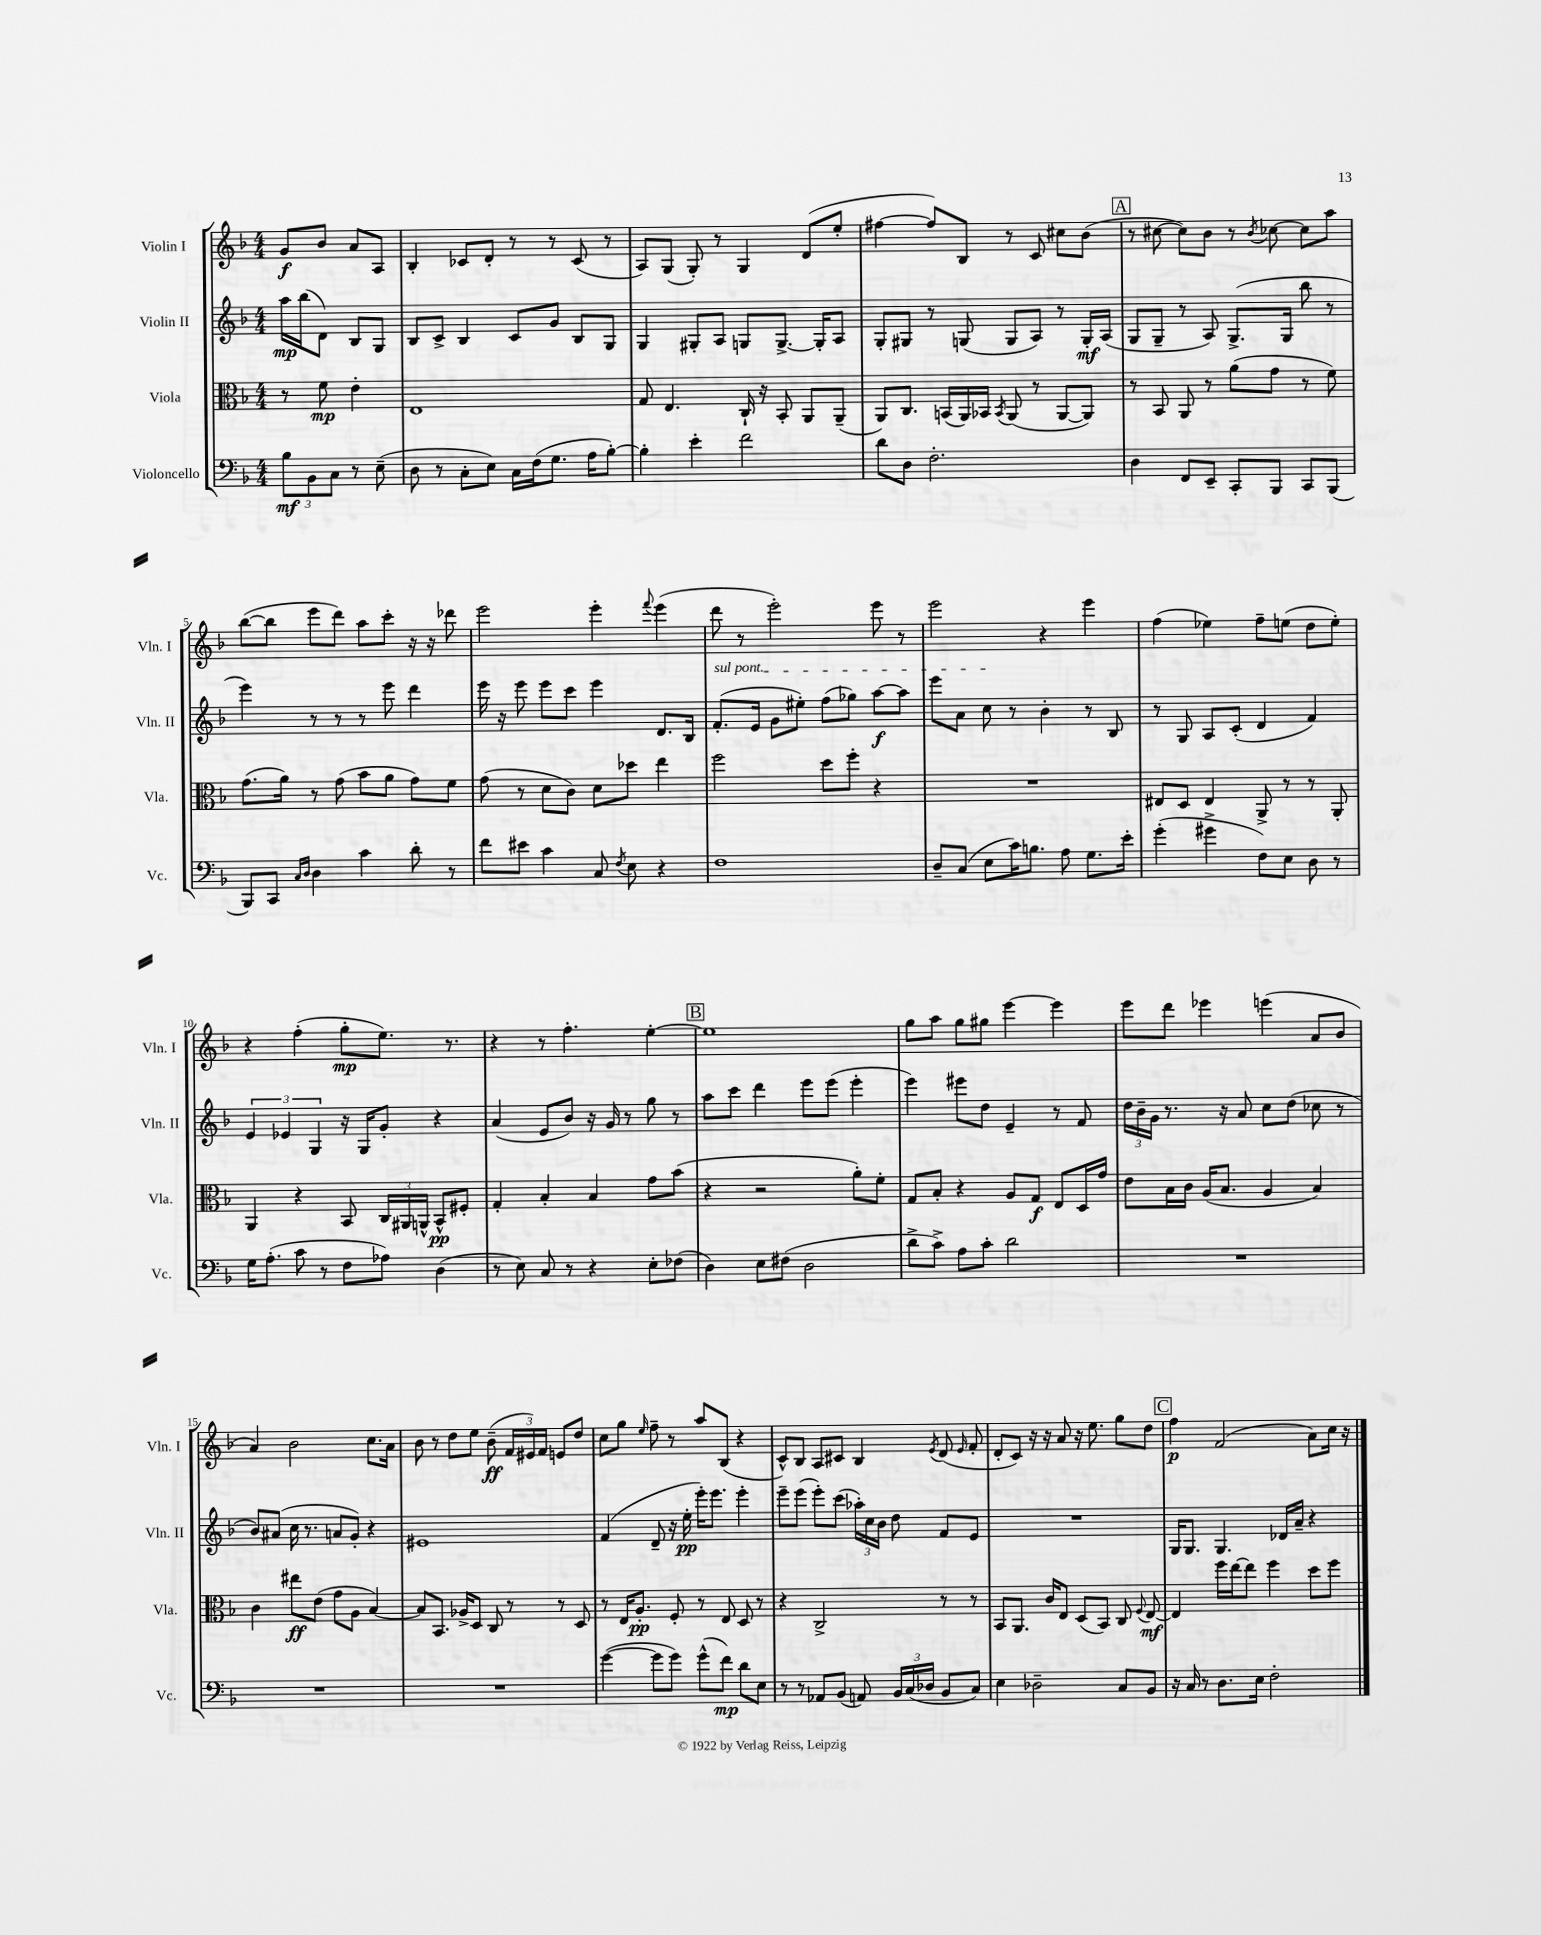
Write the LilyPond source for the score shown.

<<
\new StaffGroup <<
\new Staff = "s0" \with { instrumentName = "Violin I" shortInstrumentName = "Vln. I" } {
    \clef treble \key f \major \numericTimeSignature \time 4/4 \partial 2
    \autoBeamOff g'8[\f bes'8] a'8[ a8] |
    bes4-. ces'8[ d'8]-. r8 r8 ces'8( r8 |
    a8[) g8]( g8-.) r8 g4 d'8[( e''8]-. |
    fis''4~ fis''8[) bes8] r8 c'8 cis''8[ bes'8]( |
    \mark \markup { \box "A" } r8 cis''8~ cis''8[) bes'8] r8 \acciaccatura { bes'8 } ces''8~ ces''8[ a''8] |
    bes''8[~( bes''8] e'''8[ d'''8]) a''8[ c'''8]-. r16 r16 des'''8 |
    e'''2 e'''4-. \appoggiatura { f'''8 } e'''4( |
    d'''8 r8 e'''2-.) e'''8 r8 |
    e'''2 r4 e'''4 |
    f''4( ees''4) f''8[-- e''8]( d''8[ e''8]-.) |
    r4 f''4-.( g''8[-.\mp e''8.]) r8. |
    r4 r8 f''4.-. e''4~-. |
    \mark \markup { \box "B" } e''1 |
    g''8[ a''8] g''8[ gis''8] e'''4~ e'''4 |
    e'''8[ d'''8] ees'''4 e'''4( a'8[ bes'8] |
    a'4) bes'2 c''8.[ a'16] |
    bes'8 r8 d''8[ e''8] bes'8--\ff( \tuplet 3/2 { f'16[ eis'16) f'16] } e'8[ d''8] |
    c''8[ g''8] \grace { e''16 } f''8-- r8 a''8[ bes8]( r4 |
    c'8[-^) bes8] a8[ cis'8] bes4 \acciaccatura { e'8 } d'8( \grace { e'16 } f'8-. |
    d'8[-. c'8]) r16 r16 a'8 r16 e''8. g''8[ d''8] |
    \mark \markup { \box "C" } f''4\p f'2( a'8[) c''16] r16 \bar "|." |
}
\new Staff = "s1" \with { instrumentName = "Violin II" shortInstrumentName = "Vln. II" } {
    \clef treble \key f \major \numericTimeSignature \time 4/4 \partial 2
    \autoBeamOff a''16[\mp bes''16( d'8]) bes8[ g8] |
    bes8[ c'8]-> bes4 c'8[ g'8] bes8[ g8] |
    g4 gis8[-. a8] g8[ g8.]~-> g16[-. a8] |
    g8[-. gis8] r8 g8( g8[ a8]) r8 g16[-.\mf a16]( |
    \mark \markup { \box "A" } g8[ g8]-- r8 a8) g8.[->( g16] bes''8 r8 |
    e'''4) r8 r8 r8 e'''8 d'''4 |
    e'''16 r16 e'''8 e'''8[ c'''8] e'''4 d'8.[ bes16] |
    \once \override TextSpanner.bound-details.left.text = \markup { \italic "sul pont." } f'8.[-.\startTextSpan( e'16] g'8[ eis''8]-.) f''8[( ges''8]) a''8[~\f a''8] |
    e'''8[ a'8] c''8\stopTextSpan r8 bes'4-. r8 bes8 |
    r8 g8 a8[ c'8]-.( d'4 f'4) |
    \tuplet 3/2 { e'4 ees'4 g4 } r16 g16[ g'8]-. r4 |
    a'4( e'8[ bes'8]) r16 g'16 r8 g''8 r8 |
    \mark \markup { \box "B" } a''8[ c'''8] d'''4 e'''8[ e'''8]( e'''4-. |
    e'''4) eis'''8[ d''8] e'4-- r8 f'8 |
    \tuplet 3/2 { d''16[ bes'16-- g'16] } r8. r16 a'8 c''8[ d''8]( ces''8 r8 |
    bes'8[) ais'8]( c''16 r8. a'8[ g'8]-.) r4 |
    eis'1 |
    f'4( d'8-- r16 e''16-.\pp e'''16[-.) e'''8.] e'''4-. |
    e'''8[-- e'''8]( e'''8[-.) c'''8]( \tuplet 3/2 { aes''16[-.) c''16 bes'16] } d''8 f'8[ e'8] |
    R1 |
    \mark \markup { \box "C" } g16[ g8.] g4. des'16[ a'16]-- r4 \bar "|." |
}
\new Staff = "s2" \with { instrumentName = "Viola" shortInstrumentName = "Vla." } {
    \clef alto \key f \major \numericTimeSignature \time 4/4 \partial 2
    \autoBeamOff r8 f'8\mp e'4-. |
    e1 |
    g8 e4. c16-! r16 bes,8-. a,8[ a,8]--( |
    a,8[) c8.] b,16[( a,16) bes,16] \acciaccatura { bes,8 } a,8( r8 a,8[~ a,8]) |
    \mark \markup { \box "A" } r8 bes,8 a,8 r8 a'8[( g'8] r8 f'8) |
    g'8.[( a'16]) r8 g'8( bes'8[ a'8] g'8[) f'8] |
    g'8( r8 d'8[ c'8]) d'8[ des''8] e''4 |
    f''2 d''8[ f''8]-. r4 |
    R1 |
    eis8[ d8] eis4 a,8-> r8 r8 a,8-. |
    a,4 r4 bes,8 \tuplet 3/2 { c16[ ais,16 a,16]-^ } bes,8[-^\pp fis8]-. |
    g4-. bes4-. bes4 g'8[ bes'8]( |
    \mark \markup { \box "B" } r4 r2 a'8[-.) f'8]-. |
    g8[ bes8]-. r4 a8[ g8]\f e8[ d16 g'16] |
    e'8[ bes16 c'16] a16[( bes8.] a4 bes4) |
    c'4 eis''8[\ff e'8]( g'8[ a8] bes4~) |
    bes8[ bes,8.] aes16[-> d8] c8 r8 r8 d8 |
    r8 e16[ a8.]-.\pp f8-. r8 e8 d8 r8 |
    r4 c2-> r8 r8 |
    bes,8[ a,8.] c'16[ e8] d8[( bes,8]) c8 \appoggiatura { f8 } e8~\mf |
    \mark \markup { \box "C" } e4 f''16[ e''16~ e''8] f''4 d''8[ f''8] \bar "|." |
}
\new Staff = "s3" \with { instrumentName = "Violoncello" shortInstrumentName = "Vc." } {
    \clef bass \key f \major \numericTimeSignature \time 4/4 \partial 2
    \autoBeamOff \tuplet 3/2 { bes8[\mf bes,8 c8] } r8 e8--( |
    d8 r8 c8[-. e8]) c16[ f16( g8.] a16[ bes8]~-.) |
    bes4-. e'4-. f'2 |
    d'8[ d8] f2.-. |
    \mark \markup { \box "A" } d4 f,8[ e,8]-- c,8[-. bes,,8] c,8[ bes,,8]( |
    bes,,8[) c,8] \grace { c16[ d16] } d4 c'4 d'8-. r8 |
    f'8[ eis'8] c'4 c8 \acciaccatura { f8 } e8 r4 |
    f1 |
    d8[-- c8]( e8[ c'16) b8.] a8 g8.[ e'16]-. |
    g'4-.( gis'4-> f8[) e8] d8 r8 |
    g16[ a8.]-.( c'8 r8 f8[ aes8]) d4( |
    r8 e8) c8 r8 r4 e8[-. fes8]( |
    \mark \markup { \box "B" } d4) e8[ fis8]( d2 |
    d'8[-> c'8]->) a8[ c'8]-. d'2 |
    R1 |
    R1 |
    R1 |
    g'4~( g'8[ g'8]) g'8[-^( f'8]\mp) d'8[ e8] |
    r8 r8 aes,8[ bes,8]( a,8) \tuplet 3/2 { bes,16[ c16( des16] } bes,8[ c8]) |
    e4 des2-- c8[ bes,8] |
    \mark \markup { \box "C" } r16 c16 r8 d8.[ e16] f2-. \bar "|." |
}
>>
>>
